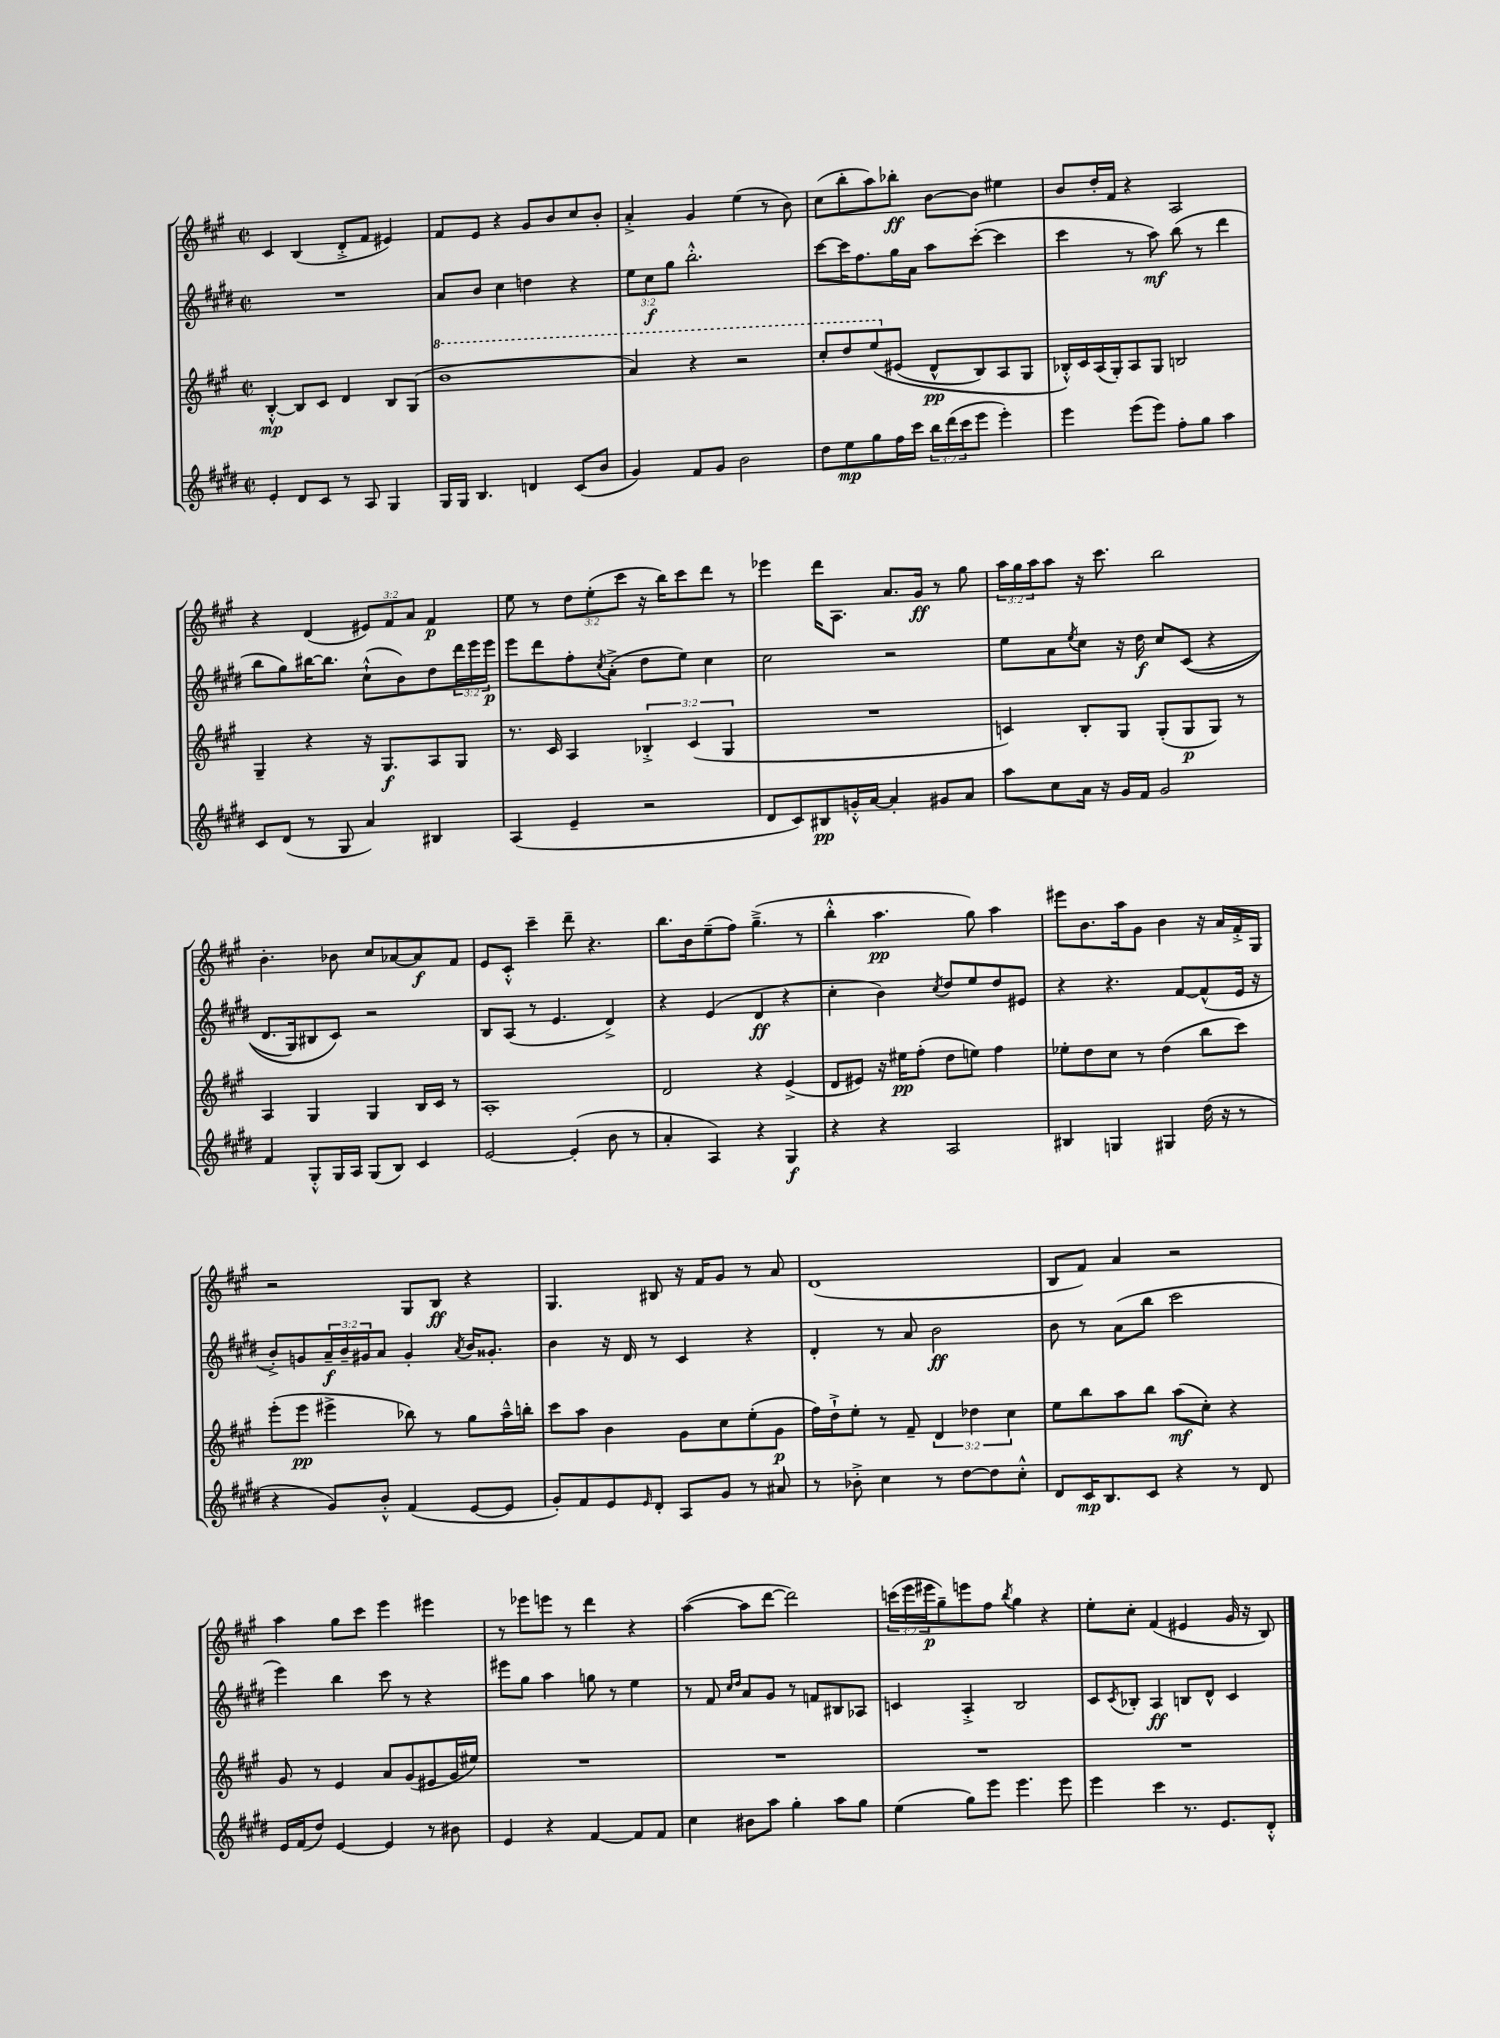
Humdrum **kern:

**kern	**kern	**kern	**kern
*staff4	*staff3	*staff2	*staff1
*clefG2	*clefG2	*clefG2	*clefG2
*k[f#c#g#d#]	*k[f#c#g#]	*k[f#c#g#d#]	*k[f#c#g#]
*M2/2	*M2/2	*M2/2	*M2/2
*met(c|)	*met(c|)	*met(c|)	*met(c|)
4e'	[4B'^^	1r	4c#
8d#	8B]	.	(4B
8c#	8c#	.	.
8r	4d	.	8d'^
8A	.	.	8f#
4G#	8B	.	4e#)
.	(8G#	.	.
=	=	=	=
16G#	1bb	8a	8f#
16G#	.	.	.
4.B	.	8b	8e
.	.	4cc#	4r
4d	.	4dd	8g#
.	.	.	8b
(8c#	.	4r	8cc#
8b	.	.	8b'
=	=	=	=
4g#)	4aa)	12ee	4a'^
.	.	12cc#	.
.	.	12gg#	.
8f#	4r	2.bb'^^	4g#
8g#	.	.	.
2b	2r	.	(4ee
.	.	.	8r
.	.	.	8b)
=	=	=	=
8dd#	8ccc#'	[8ccc#	(8cc#
8ee	8ddd	16ccc#]	8bb'
.	.	8.ff#	.
8gg#	&(8eee	.	8aa)
16ff#	(8e#	16gg#	8bb-'
16ccc#	.	16a	.
24bb	8d^^	8aa	[8b
(24ddd#	.	.	.
24ccc#	.	.	.
8eee	8B)	([8ccc#'	8b]
4eee')	8A	4ccc#]	4ee#
.	8G#	.	.
=	=	=	=
4eee	16B-'^^&)	4ccc#	8b
.	16c#	.	.
.	(16A	.	16dd'
.	16G#')	.	16f#
(8eee	8A	8r	4r
8eee)	8G#	8aa)	.
8ff#'	2B	(8bb	2A
8gg#	.	8r	.
4aa	.	4ddd#	.
=	=	=	=
8c#	4G#~	8bb	4r
(8d#	.	8gg#)	.
8r	4r	[16bb#	(4d
.	.	8.bb#]	.
8G#	.	.	.
4a)	16r	(8cc#`^^	12e#)
.	8.G#	.	.
.	.	.	12f#
.	.	8b)	.
.	.	.	12a
4B#	8A	8dd#	4f#
.	8G#	24ddd#	.
.	.	24eee	.
.	.	24eee	.
=	=	=	=
(4A	8.r	8eee	8ee
.	.	8ddd#	8r
.	16c#	.	.
4e~	4A	8ff#'	12dd
.	.	.	(12ee'
.	.	8qcc#	.
.	.	(8a'^	.
.	.	.	12ccc#
2r	6B-'^	8dd#	16r
.	.	.	16bb)
.	.	8ee)	8ccc#
.	(6c#	.	.
.	.	4cc#	8ddd
.	6G#	.	.
.	.	.	8r
=	=	=	=
8d#	1r	2cc#	4eee-
8c#)	.	.	.
8B#	.	.	16ddd
.	.	.	8.A
16g'^^	.	.	.
[16a	.	.	.
4a']	.	2r	8.a
.	.	.	16g#
8g#	.	.	8r
8a	.	.	8gg#
=	=	=	=
8aa	4c)	8ee	24aa
.	.	.	24gg#
.	.	.	24aa
8cc#	.	8a	8aa
.	.	8qee	.
16a	8B'	8cc#	16r
16r	.	.	8.ccc#
16g#	8G#	16r	.
16f#	.	16dd#	.
2g#	(8G#'	8cc#	2bb
.	8G#	&((8c#	.
.	8G#)	4r	.
.	8r	.	.
=	=	=	=
4f#	4A	8.d#	4.b'
.	.	16G#)	.
8G#'^^	4G#	8B#	.
16G#	.	8c#&)	8b-
16A	.	.	.
(8G#	4G#	2r	8cc#
8B)	.	.	[8a-
4c#	16B	.	8a-]
.	16c#	.	.
.	8r	.	8f#
=	=	=	=
[2e	1A'	8B	8e
.	.	(8A	8c#'^^
.	.	8r	4ccc#~
.	.	4.e	.
(4e']	.	.	8ddd~
.	.	.	4.r
8b	.	4d#^)	.
8r	.	.	.
=	=	=	=
4a'	2d	4r	8.bb
.	.	.	16b
4A)	.	(4e	(8ee~
.	.	.	8ff#)
4r	4r	4d#	(4.gg#~^
4G#	(4e^	4r	.
.	.	.	8r
=	=	=	=
4r	8d	4cc#'	4bb'^^
.	8e#)	.	.
4r	16r	4b)	4.aa
.	16ee#	.	.
.	(8ff#'	.	.
.	.	8qcc#	.
2A	8dd	8dd#	.
.	8ee)	8ee	8gg#)
.	4ff#	8dd#	4aa
.	.	8e#	.
=	=	=	=
4B#	8ee-'	4r	8eee#
.	8dd	.	8.b
4G	8cc#	4.r	.
.	.	.	16aa
.	8r	.	8g#
4G#	(4dd	.	4b
.	.	[8f#	.
(16dd#	8bb	(8f#^^]	16r
16r	.	.	16a
8r	8ccc#)	16e	16f#'^
.	.	16r	16G#
=	=	=	=
4r	(8eee'	8b'^)	2r
.	8eee	8g	.
8g#)	4eee#^	24a~	.
.	.	24b~	.
.	.	24g#	.
8b'^^	.	8a	.
(4f#	8bb-)	4g#'	8G#
.	8r	.	8B
.	.	8qa	.
[8e	8gg#	16b	4r
.	.	8.g##'	.
8e]	16aa~^^	.	.
.	16bb'	.	.
=	=	=	=
8g#')	8ccc#	4b	4.G#
8f#	8aa	.	.
8e	4b	16r	.
.	.	16d#	.
16qqe	.	.	.
8d#'	.	8r	8B#
8A	8g#	4c#	16r
.	.	.	16f#
8g#	8cc#	.	8g#
8r	(8ee'	4r	8r
8a#	8g#	.	8a
=	=	=	=
8r	16ff#)	4d#'	(1d
.	16dd`^	.	.
8b-'^	8ee'	.	.
4cc#	8r	8r	.
.	8f#~	8a	.
8r	6d	2b	.
[8dd#	.	.	.
.	6dd-	.	.
8dd#]	.	.	.
.	6cc#	.	.
8cc#'^^	.	.	.
=	=	=	=
8d#	8ee	8b	8B
16c#	8bb	8r	8f#)
8.B	.	.	.
.	8aa	(8a	4a
8c#	8bb	8bb	.
4r	(8aa	2ccc#	2r
.	8cc#')	.	.
8r	4r	.	.
8d#	.	.	.
=	=	=	=
16e	8g#	4eee)	4aa
(16f#	.	.	.
8dd#)	8r	.	.
[4e	4e	4bb	8gg#
.	.	.	8ccc#
4e]	8a	8ccc#	4eee
.	(8g#	8r	.
8r	8e#	4r	4eee#
8b#	16g#	.	.
.	16ee#)	.	.
=	=	=	=
4e	1r	8eee#	8r
.	.	8gg#	8eee-
4r	.	4aa	8eee
.	.	.	8r
[4f#	.	8gg	4ddd
.	.	8r	.
8f#]	.	4ee	4r
8f#	.	.	.
=	=	=	=
4cc#	1r	8r	([4aa
.	.	8f#	.
.	.	16qqcc#	.
.	.	16qqdd#	.
8b#	.	8a	8aa]
8aa	.	8g#	[8ddd
4gg#'	.	8r	2ddd])
.	.	8f	.
8aa	.	8B#	.
8gg#	.	8A-	.
=	=	=	=
(4ee	1r	4c	(24ccc
.	.	.	24eee
.	.	.	24eee#
.	.	.	8gg#~)
8gg#)	.	4A'^	8eee
8eee	.	.	8ff#
.	.	.	8qbb
4.eee	.	2B	4gg#
.	.	.	4r
8eee	.	.	.
=	=	=	=
4eee	1r	8c#	8ee'
.	.	8qc#	.
.	.	8B-'	8cc#'
4ccc#	.	4A	(4f#
8.r	.	8B	4e#
.	.	8d#^^	.
8.e	.	.	.
.	.	4c#	16g#
.	.	.	16r
8d#'^^	.	.	8B)
==	==	==	==
*-	*-	*-	*-
